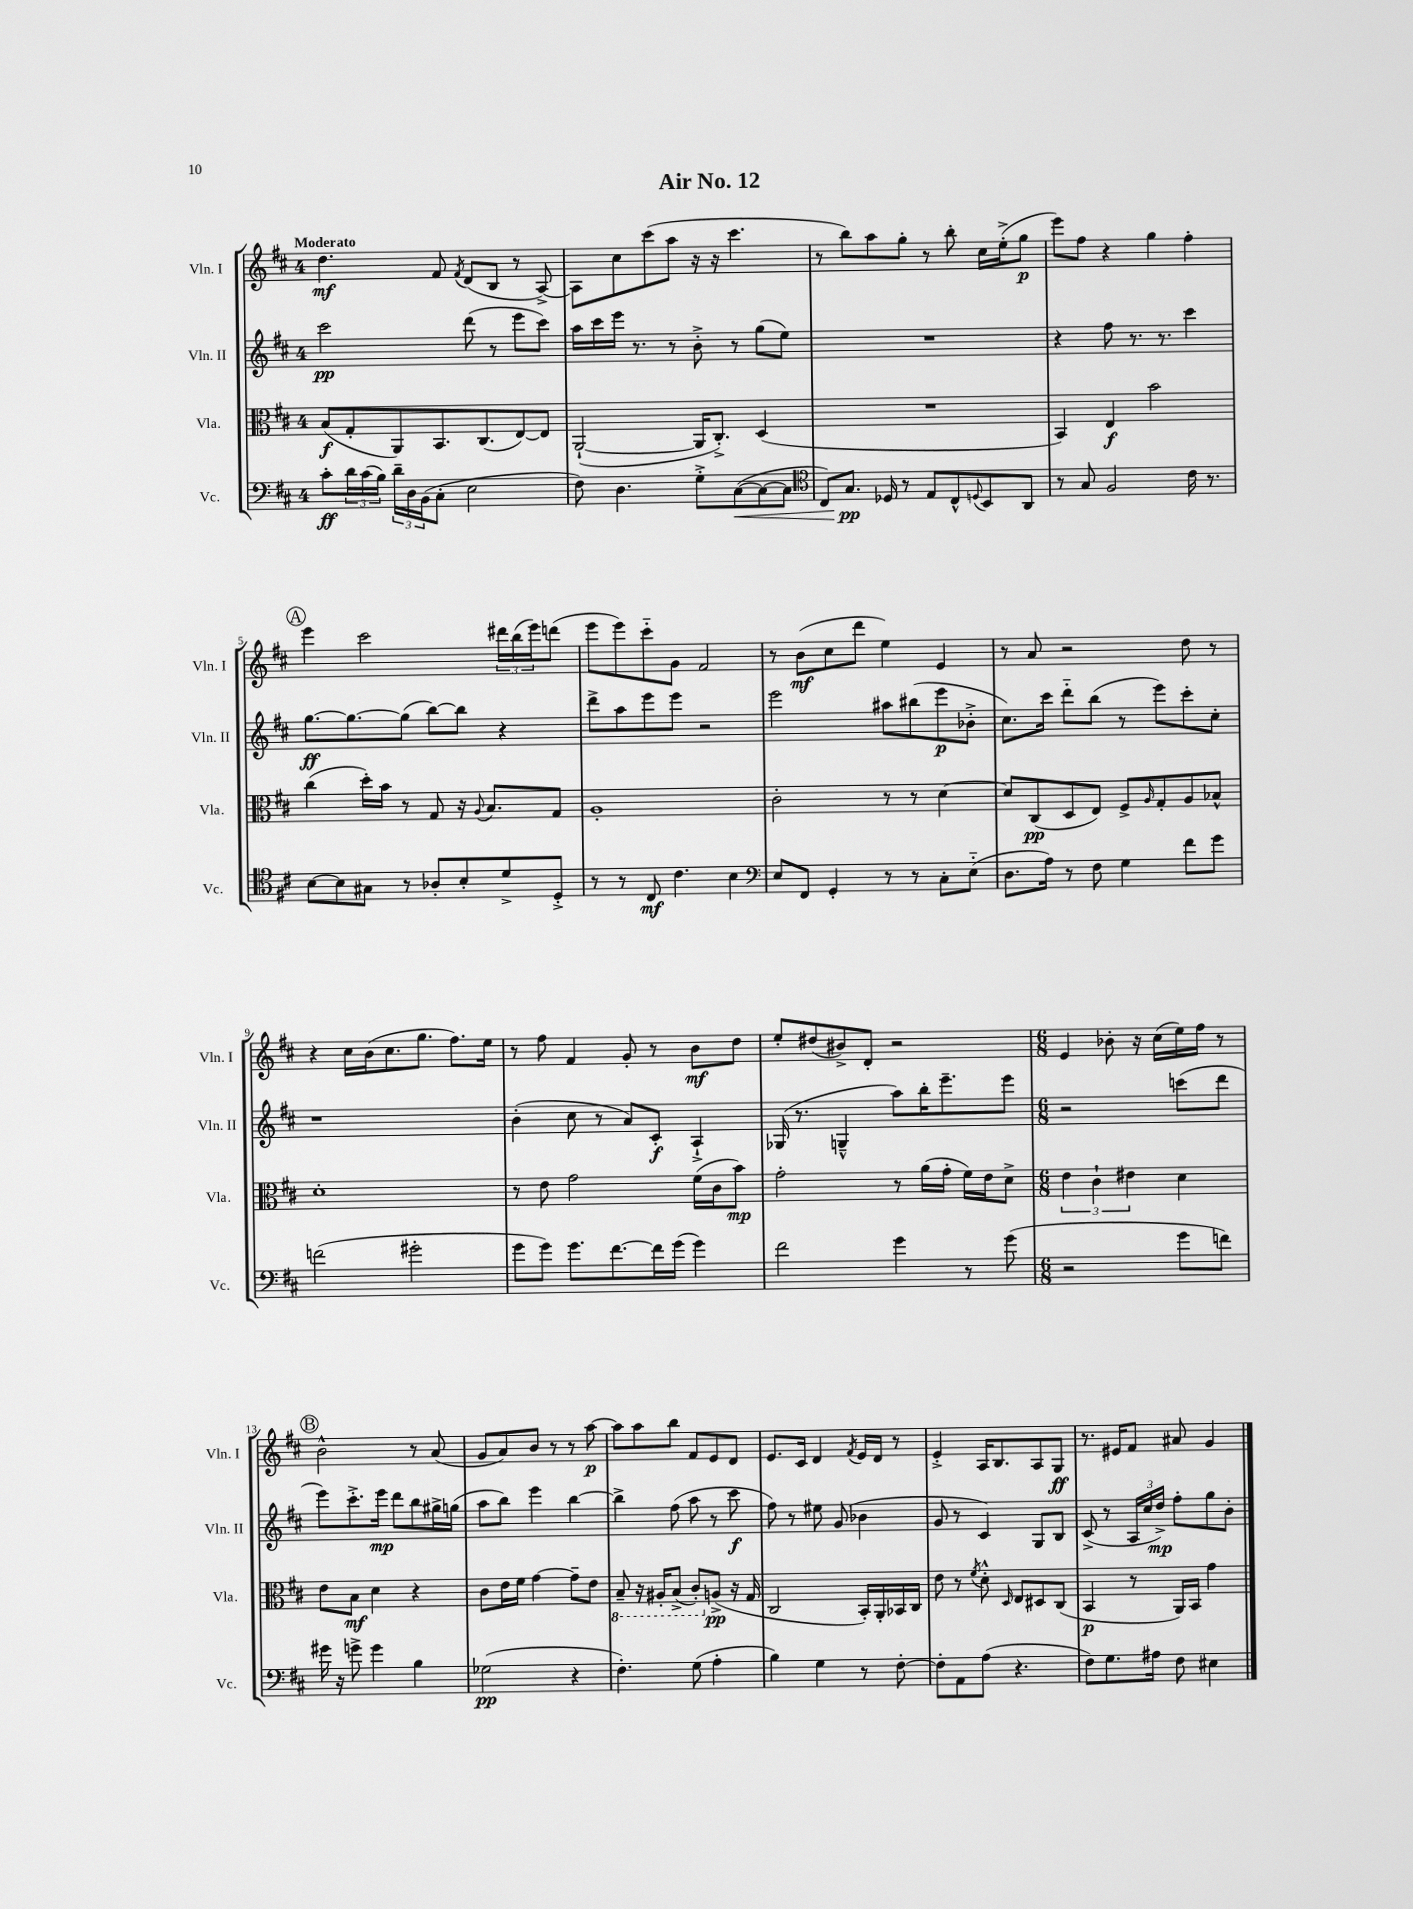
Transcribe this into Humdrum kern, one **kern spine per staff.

**kern	**kern	**kern	**kern
*staff4	*staff3	*staff2	*staff1
*clefF4	*clefC3	*clefG2	*clefG2
*k[f#c#]	*k[f#c#]	*k[f#c#]	*k[f#c#]
*M4/4	*M4/4	*M4/4	*M4/4
8c#'	(8B	2ccc#	4.dd
24d	8G'	.	.
(24c#	.	.	.
24B)	.	.	.
24d~	8AA)	.	.
24D	.	.	.
(24BB	.	.	.
8C#'	8.BB	.	8f#
.	.	.	8qf#
2E	.	(8ddd	(8d
.	(8.C#	.	.
.	.	8r	8B
.	[8E)	8eee	8r
.	8E]	8ccc#)	[8A^)
=	=	=	=
8F#)	([2AA`	16aa	8A]
.	.	16ccc#	.
4.D	.	16eee	8cc#
.	.	8.r	.
.	.	.	(8ccc#
.	.	8r	8aa
8G'^	16AA]	8b'^	16r
.	8.C#'^)	.	16r
([8C#	.	8r	4.ccc#
8C#_	(4D	(8gg	.
8C#]	.	8ee)	.
=	=	=	=
*clefC4	*	*	*
8C#)	1r	1r	8r
8.G	.	.	8bb)
.	.	.	8aa
16D-	.	.	.
8r	.	.	8gg'
8E	.	.	8r
8C#^^	.	.	8bb'
8qqD	.	.	.
8BB	.	.	16cc#
.	.	.	(16ee'^
8AA	.	.	8gg
=	=	=	=
8r	4BB)	4r	8eee)
8G	.	.	8ff#
2F#	4E	8ff#	4r
.	.	8.r	.
.	2b	.	4gg
.	.	8.r	.
16c#	.	4ccc#	4ff#'
8.r	.	.	.
=	=	=	=
[8B	(4cc#	[8.gg	4eee
8B]	.	.	.
.	.	8.gg_	.
8G#	16dd')	.	2ccc#
.	16b	.	.
8r	8r	(8gg]	.
8A-'	8G	[8bb)	.
8B'	16r	8bb]	.
.	8qqA	.	.
.	8.B	.	.
8d^	.	4r	24ddd#
.	.	.	(24bb
.	.	.	24eee)
8D'^	8G	.	(8ddd
=	=	=	=
8r	1A'	8ddd^	8eee
8r	.	8aa	8eee)
8C#	.	8eee	8ccc#'~
4.c#	.	8eee	8g
.	.	2r	2f#
4B	.	.	.
=	=	=	=
*clefF4	*	*	*
8E	2c#'	2eee	8r
8FF#	.	.	(8b
4GG'	.	.	8cc#
.	.	.	8ddd
8r	8r	8aa#	4ee)
8r	8r	(8bb#	.
8C#'	[4d	8eee	4e
(8E'~	.	8b-'^	.
=	=	=	=
8.D	8d]	8.cc#)	8r
.	(8C#	.	8a
16A)	.	16ccc#	.
8r	8D	8ddd'~	2r
8F#	8E)	(8bb	.
4G	8F#^	8r	.
.	16qqA	.	.
.	8G'	8eee)	.
8f#	8A	8ccc#'	8dd
8g	8B-^^	8cc#'	8r
=	=	=	=
(2f	1d'	1r	4r
.	.	.	16cc#
.	.	.	(16b
.	.	.	8.cc#
2g#'	.	.	.
.	.	.	8.gg
.	.	.	8.ff#)
.	.	.	16ee
=	=	=	=
8g	8r	(4b'	8r
8g)	8e	.	8ff#
8.g	2g	8cc#	4f#
.	.	8r	.
[8.f#	.	.	.
.	.	8a)	8g'
16f#]	.	8c#'	8r
(16g	.	.	.
4g)	(16f#	4A`^	8b
.	16c#	.	.
.	8b)	.	8dd
=	=	=	=
2f#	2g'	(16G-	8ee'
.	.	8.r	.
.	.	.	(8dd#
.	.	4G~^^	8b#^)
.	.	.	8d'
4g	8r	8aa)	2r
.	(16a	16bb'	.
.	16g'	8.eee~	.
8r	16f#)	.	.
.	16e	.	.
(8g	8d^	8eee	.
=	=	=	=
*M6/8	*M6/8	*M6/8	*M6/8
2r	6e	2r	4e
.	6c#`	.	.
.	.	.	8b-'
.	6e#	.	.
.	.	.	16r
.	.	.	(16cc#
8g	4d	(8ccc	16ee)
.	.	.	16ff#
8f)	.	8ddd	8r
=	=	=	=
16g#	8e	8eee)	2b^^
16r	.	.	.
8g^	8B	8.ccc#'^	.
4g	4d	.	.
.	.	16eee	.
.	.	8ddd	.
4B	4r	8bb	8r
.	.	16gg#^	(8a
.	.	(16gg	.
=	=	=	=
(2G-	8c#	8aa	8g
.	16e	8bb)	8a)
.	16f#	.	.
.	[4g	4eee	8b
.	.	.	8r
4r	8g~]	[4bb	8r
.	8e	.	[8aa
=	=	=	=
4.F#')	8BB~	4bb^]	8aa]
.	16r	.	8aa
.	16AA#'	.	.
.	(8BB^	(8ff#	8bb
(8G	8C#')	8aa	8f#
4A'	(8A^	8r	8e
.	16r	8ccc#	8d
.	16G	.	.
=	=	=	=
4B)	2C#	8ff#)	8.e
.	.	8r	.
.	.	.	16c#
4G	.	8ee#	4d
.	.	(8g	.
.	.	.	8qf#
8r	16BB')	4b-	16e
.	16AA'	.	16d
[8F#'	16BB-	.	8r
.	16C#	.	.
=	=	=	=
8F#']	8e	8g	4e'^
8AA	8r	8r	.
.	8qf#	.	.
(8A	8d'^^	4c#)	16A
.	.	.	8.B
.	16qqD	.	.
4.r	8E	.	.
.	8D#	8G	8A
.	(8C#	8B	8G
=	=	=	=
8F#)	4BB	(8c#^	8.r
8.G	.	8r	.
.	.	.	16e#
.	8r	24A	8f#
.	.	24cc#	.
16A#	.	.	.
.	.	24dd^)	.
8F#	16AA)	8ff#'	8a#
.	16BB	.	.
4E#	4g	8gg	4g
.	.	8b'	.
==	==	==	==
*-	*-	*-	*-
